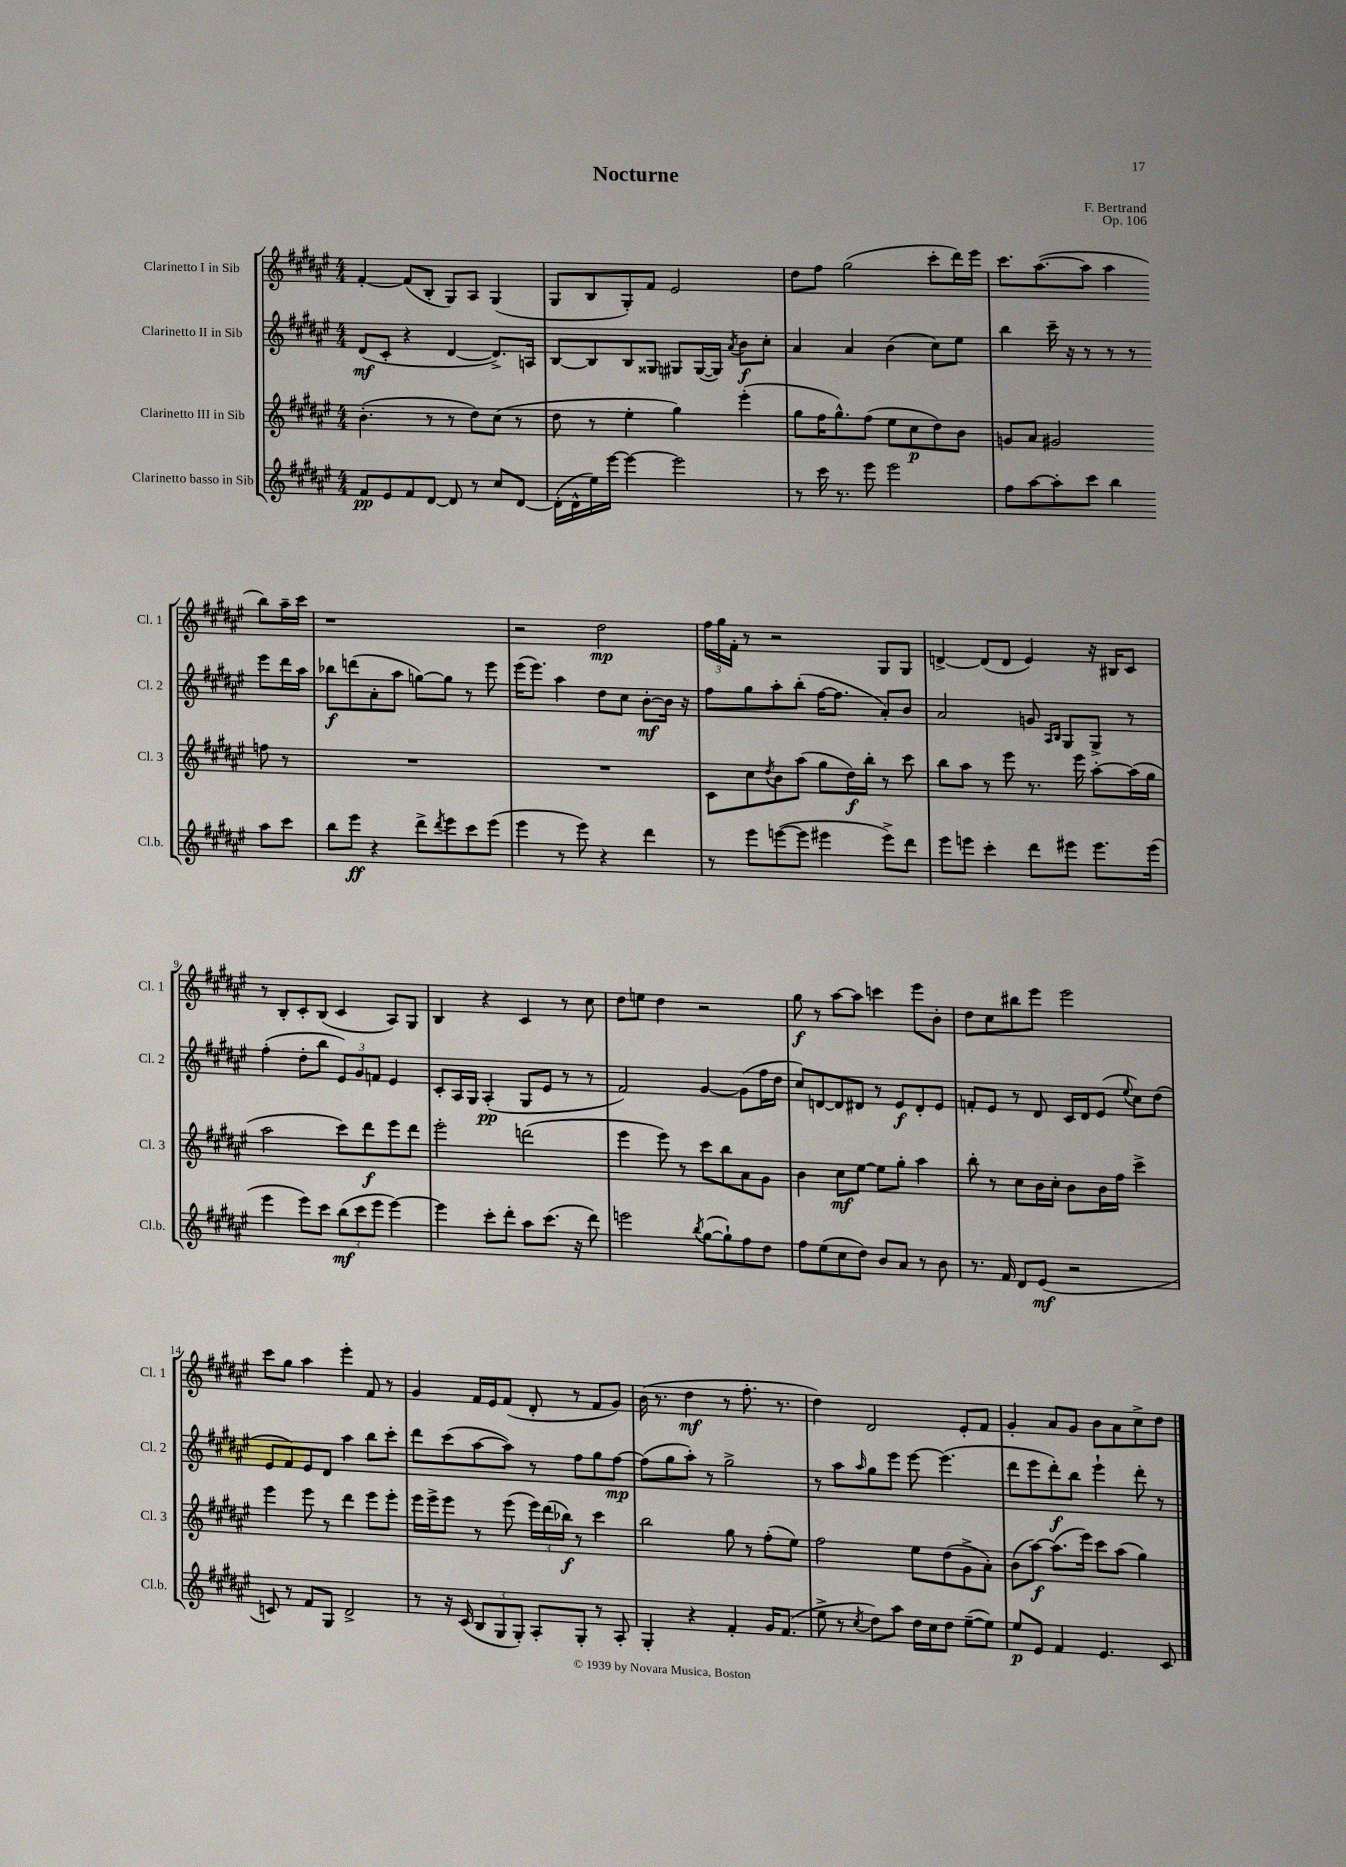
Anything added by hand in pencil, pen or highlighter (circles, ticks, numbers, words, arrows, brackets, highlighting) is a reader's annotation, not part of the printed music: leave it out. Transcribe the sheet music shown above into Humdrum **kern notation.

**kern	**kern	**kern	**kern
*staff4	*staff3	*staff2	*staff1
*clefG2	*clefG2	*clefG2	*clefG2
*k[f#c#g#d#a#e#]	*k[f#c#g#d#a#e#]	*k[f#c#g#d#a#e#]	*k[f#c#g#d#a#e#]
*M4/4	*M4/4	*M4/4	*M4/4
8f#	(4.b'	(8d#	[4f#'
8e#	.	8c#'	.
8f#	.	4r	(8f#]
[8d#	8r	.	8B'
8d#]	8r	[4d#	8G#)
8r	8dd#)	.	8A#
8cc#	(8cc#	8.d#^])	(4G#
[8d#	8r	.	.
.	.	16A	.
=	=	=	=
(16d#']	8dd#	[8B	8G#
16d#^^	.	.	.
16ee#)	8r	8B]	8B
[16eee#	.	.	.
4eee#_	4ee#'	8B	8G#')
.	.	8G##	8f#
2eee#]	4gg#)	8G#	2e#
.	.	([16G#	.
.	.	16G#])	.
.	.	8qa#	.
.	(4eee#'	8b	.
.	.	8cc#'	.
=	=	=	=
8r	8gg#	4a#	8dd#
16ccc#	16ff#	.	8ff#
8.r	8.gg#^^)	.	.
.	.	4a#	(2gg#
8eee#	(8ff#	.	.
2eee#	8ee#	(4b	.
.	8cc#	.	.
.	8dd#)	8cc#)	8ccc#'
.	8b	8ee#	16ddd#)
.	.	.	16eee#
=	=	=	=
8ff#	8g	4bb	8.ccc#
[8aa#	8a#	.	.
.	.	.	([8.aa#
8aa#']	2g#	16ccc#~	.
.	.	16r	.
8ccc#	.	8r	8aa#]
4bb	.	8r	4aa#
.	.	8r	.
8aa#	8ff	8eee#	8bb)
8ccc#	8r	16ddd#	16aa#~
.	.	16aa#	16ccc#
=	=	=	=
8bb	1r	8bb-	1r
8eee#	.	(8ddd	.
4r	.	8a#'	.
.	.	8aa#	.
8ddd#^	.	[8gg)	.
8qddd#	.	.	.
8eee#	.	8gg]	.
8ccc#	.	8r	.
(8eee#	.	8eee#	.
=	=	=	=
4eee#	1r	(16eee#	2r
.	.	8.eee#)	.
8r	.	4aa#	.
8eee#)	.	.	.
4r	.	8dd#	2dd#
.	.	8cc#	.
4ddd#	.	[8b'	.
.	.	16b]	.
.	.	16r	.
=	=	=	=
8r	8c#	8ff#	24ff#
.	.	.	24gg#
.	.	.	24f#'
8eee#	8cc#	8gg#	8r
.	8qdd#	.	.
([8eee	8b	8aa#'	2r
8eee]	(8aa#	(8bb'	.
4eee#	8gg#	[16ff#	.
.	.	8.ff#]	.
.	16dd#)	.	.
.	16bb'	.	.
8eee#^)	8r	8a#')	8G#
8ddd#	8ccc#	8b	8G#
=	=	=	=
8eee#	8bb	2a#	[4d^
8eee	8aa#	.	.
4ccc#'	8r	.	(8d]
.	8eee#	.	8d
8ddd#	8.r	8g	4e#)
.	.	16qqA#	.
.	.	16qqB	.
8eee#	.	8G#	.
.	16eee#	.	.
8.eee#	[8aa#'	8G#^	16r
.	.	.	16B#
.	(16aa#]	8r	8c#
(16eee#	16gg#	.	.
=	=	=	=
4eee#	2aa#	(4ff#'	8r
.	.	.	8B'
8eee#)	.	8dd#'	8c#'
8ccc#	.	8bb	(8B
(12bb	8ccc#)	12e#)	4c#
12ccc#	.	12g#	.
.	8ddd#	.	.
12eee#	.	12f	.
[4eee#)	8eee#	4e#	8A#)
.	8ddd#	.	8G#
=	=	=	=
4eee#]	2eee#'	8c#'	4B
.	.	16A#	.
.	.	16G#	.
8ccc#'	.	(4A#'	4r
8ddd#'	.	.	.
8aa#	(2ddd	8G#	4c#
(8.ccc#	.	8e#	.
.	.	8r	8r
16r	.	.	.
8ddd#)	.	8r	8cc#
=	=	=	=
2eee	4eee#	2f#)	8dd#
.	.	.	8ee
.	8eee#)	.	4dd#
.	8r	.	.
8qbb	.	.	.
([8gg#	8ccc#	[4g#	2r
8gg#`])	8bb	.	.
8ff#	8a#	(8g#]	.
8dd#	8g#	16ff#	.
.	.	16dd#	.
=	=	=	=
8ff#	4b	8cc#)	8gg#
(8ee#	.	[8d	8r
8cc#	8cc#	8d]	[8aa#
8dd#)	[8ee#	8d#	8aa#]
8b	8ee#]	8r	4ccc
8a#	8gg#'	8e#	.
8r	4aa#	8d#'	8eee#
8b	.	8e#	8b'
=	=	=	=
8.r	8bb'	8f'	8dd#
.	8r	8e#	8cc#
16f#	.	.	.
8d#	8cc#	8r	8bb#
(8e#	16b	8d#	8eee#
.	16cc#'	.	.
2r	8b	16c#	2eee#
.	.	16d#	.
.	16b	(8e#	.
.	16ff#	.	.
.	.	8qqee#	.
.	4ccc#^	8cc#)	.
.	.	(8dd#	.
=	=	=	=
8c)	4eee#	8e#	8ccc#
8r	.	8f#)	8gg#
8f#	8eee#	8e#	4aa#
8G#	8r	8d#	.
2d#^	4ddd#	4aa#	4eee#'
.	8eee#	8bb	8f#
.	8eee#'	8ccc#'	8r
=	=	=	=
8r	16eee#	8ddd#	4g#
.	16eee#^	.	.
16r	8eee#	(8ccc#	.
(16c#	.	.	.
12B	8r	[8aa#	16f#
.	.	.	16e#
12G#	.	.	.
.	(8eee#	8aa#])	(8f#
12G#')	.	.	.
8A#'	24eee#)	8r	8d#'
.	(24ddd#	.	.
.	24bb-)	.	.
8G#'	8r	8ff#	8r
8r	4ccc#	8gg#	8f#
8A#'	.	[8ff#	8g#)
=	=	=	=
4G#'	2bb	(8ff#]	(16b
.	.	.	8.r
.	.	8gg#	.
4r	.	8aa#')	4dd#
.	.	8r	.
4f#'	8gg#	2gg#^	8r
.	8r	.	8.ff#'
16g#	(8ff#'	.	.
(8.f#	.	.	8.r
.	8ee#)	.	.
=	=	=	=
8ee#^	2ff#	8r	4dd#)
8r	.	8aa#	.
8qcc#	.	16qqaa#	.
8dd#)	.	8gg#	2d#
8aa#	.	8eee#	.
16dd#	8ee#	[8eee#	.
16cc#	.	.	.
8dd#	(8dd#	(4.eee#]	.
([8ee#~	8g#^	.	8e#'
8ee#])	8a#')	.	8f#
=	=	=	=
8ee#	(8b	8ddd#	4g#'
8e#	[8aa#)	8eee#	.
4f#	(8.aa#]	8ddd#')	8a#
.	.	8bb	8g#
.	16eee#)	.	.
4.e#	8ccc#	4eee#`	8b
.	(8aa#	.	8a#
.	4gg#)	8ddd#'	8cc#^
8c#	.	8r	8dd#
==	==	==	==
*-	*-	*-	*-
